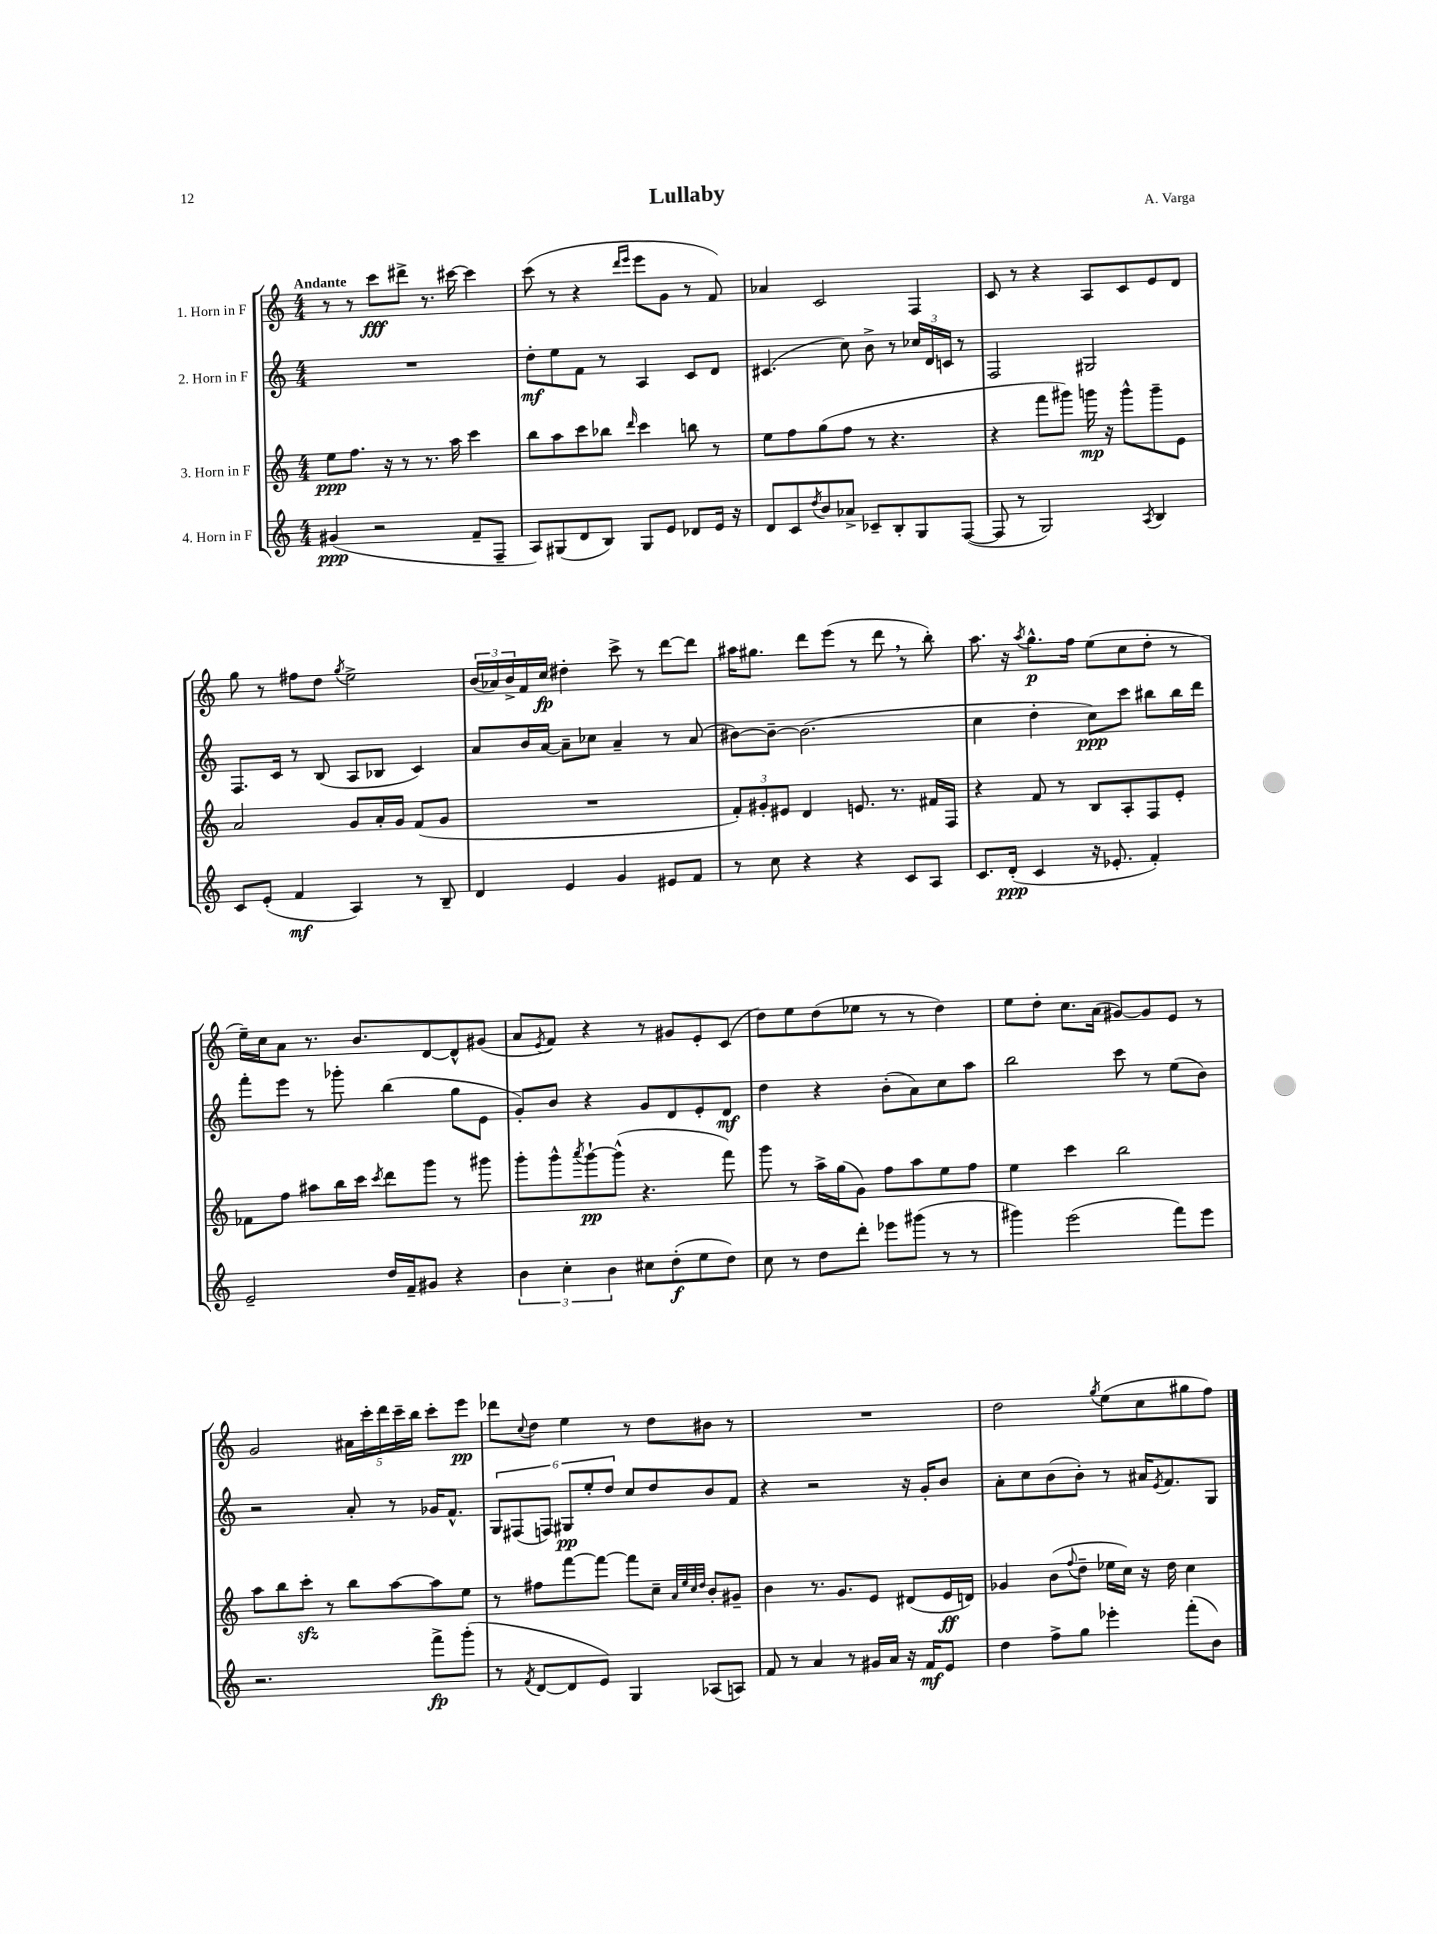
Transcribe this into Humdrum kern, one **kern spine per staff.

**kern	**kern	**kern	**kern
*staff4	*staff3	*staff2	*staff1
*clefG2	*clefG2	*clefG2	*clefG2
*k[]	*k[]	*k[]	*k[]
*M4/4	*M4/4	*M4/4	*M4/4
(4g#	8ee	1r	8r
.	8.ff	.	8r
2r	.	.	8ccc
.	16r	.	.
.	8r	.	8ddd#^
.	8.r	.	8.r
.	16aa	.	[16ccc#
8f~	4ccc	.	4ccc#]
8F~	.	.	.
=	=	=	=
8A)	8bb	8dd'	(8ccc
(8G#	8aa	8ee	8r
8d	8ccc	8f	4r
8B)	8bb-	8r	.
.	.	.	16qqddd
.	16qqddd	.	16qqeee
8G#	4ccc	4A	8eee
8e	.	.	8g
8d-	8bb	8c	8r
16e	8r	8d	8f)
16r	.	.	.
=	=	=	=
8d	8ee	(4.c#	4a-
8c	8ff	.	.
8qdd	.	.	.
8b	(8gg	.	2c
8a-^	8ff	8cc)	.
8c-~	8r	8b^	.
8B'	4.r	8r	.
8G	.	24cc-	4F
.	.	24d	.
.	.	24c	.
([8F	.	8r	.
=	=	=	=
8F]	4r	2F	8c
8r	.	.	8r
2G)	8fff	.	4r
.	8ggg#)	.	.
.	16ggg	2G#	8A
.	16r	.	.
.	8ggg^^	.	8c
8qA	.	.	.
4B	8ggg~	.	8e
.	8e	.	8d
=	=	=	=
8c	2a	8.F	8gg
(8e'	.	.	8r
.	.	16c	.
4f	.	8r	8ff#
.	.	(8B	8dd
.	.	.	8qgg
4A)	8g	8A	2ee^
.	16a'	8B-	.
.	16g	.	.
8r	(8f	4c)	.
8B~	8g	.	.
=	=	=	=
4d	1r	8a	(24b
.	.	.	24a-)
.	.	.	24b^
.	.	16b	16f
.	.	[16a	16cc
4e	.	8a~]	4dd#'
.	.	8cc-	.
4g	.	4a~	8ccc^
.	.	.	8r
8e#	.	8r	[8ddd
8f	.	(8a	8ddd]
=	=	=	=
8r	12f')	[8b#)	16aa#
.	.	.	8.gg#
.	12g#'	.	.
8cc	.	8b#~_	.
.	12e#	.	.
4r	4d	(2.b#]	8ddd
.	.	.	(8eee
4r	8.e	.	8r
.	.	.	8ddd
.	8.r	.	.
8c	.	.	8r
8A	16f#	.	8bb')
.	16F	.	.
=	=	=	=
8.c	4r	4cc	8.aa
(16d'	.	.	16r
.	.	.	8qaa
4c	8f	4dd'	8.gg^^
.	8r	.	.
.	.	.	16ff
16r	8B	8cc)	(8ee
8.e-'	.	.	.
.	8A'	8ccc	8cc
4f')	8F	8bb#	8dd'
.	8e'	16bb#	8r
.	.	16ddd	.
=	=	=	=
2e~	8f-	8fff'	16ee~)
.	.	.	16cc
.	8ff	8eee	8a
.	8aa#	8r	8.r
.	16bb	8ggg-'	.
.	16ccc	.	8.b
.	8qccc	.	.
16dd	8ddd	(4bb	.
16f~	.	.	.
8g#	8ggg	.	[8d
4r	8r	8gg	8d^^]
.	8ggg#	8e	(8g#
=	=	=	=
6b	8ggg'	8g')	8a
.	.	.	8qe
.	8ggg^^	8b	8f)
6cc'	.	.	.
.	8qaaa	.	.
.	[8ggg`	4r	4r
6b	.	.	.
.	(8ggg^^]	.	.
8cc#	4.r	8g	8r
(8dd'	.	8d	8g#
8ee	.	8e'	8e'
8dd)	8fff)	8d	(8c
=	=	=	=
8cc	8ggg	4dd	8dd)
8r	8r	.	8ee
8dd	16aa^	4r	(8dd
.	(16gg	.	.
8ddd'	8g)	.	8ee-
8eee-	8ff	(8b'	8r
(8ggg#	8aa	8a)	8r
8r	8ee	8cc	4dd)
8r	8ff	8aa	.
=	=	=	=
4ggg#)	4ee	2bb	8ee
.	.	.	8dd'
(2eee	4ccc	.	8.cc
.	.	.	(16a
.	2bb	8ccc	[8g#)
.	.	8r	8g#]
8fff)	.	(8ee	8e
8eee	.	8b)	8r
=	=	=	=
2.r	8aa	2r	2g
.	8bb	.	.
.	8ccc'	.	.
.	8r	.	.
.	8bb	8a'	20a#
.	.	.	20ccc'
.	.	.	20ddd
.	[8aa	8r	.
.	.	.	20ccc~
.	.	.	20bb
8fff^	8aa]	16g-	8ccc'
.	.	8.f^^	.
(8ggg'	8ee	.	8eee
=	=	=	=
8r	8r	12G	8ddd-
.	.	(12F#	.
8qf	.	.	8qqcc
[8d	8ff#	.	8dd
.	.	12F)	.
8d]	[8fff	12G#	4ee
.	.	12ee'	.
8e)	8fff_	.	.
.	.	12dd	.
4G	8fff]	8cc	8r
.	8cc~	8dd	8dd
.	32qqa	.	.
.	32qqee	.	.
.	32qqcc	.	.
.	32qqdd	.	.
(8A-	8b'	8b	8b#
8A)	8g#~	8f	8r
=	=	=	=
8f	4b	4r	1r
8r	.	.	.
4a	8.r	2r	.
.	8.g	.	.
8r	.	.	.
16g#	8e	.	.
16a	.	.	.
16r	(8d#	16r	.
16f	.	16g'	.
8e	16e	8b	.
.	16d)	.	.
=	=	=	=
4dd	4g-	8a'	2dd
.	.	8cc	.
8ff^	(8b	(8b	.
.	8qqff	.	.
8gg	8dd~	8b')	.
.	.	.	8qgg
4eee-'	16ee-	8r	(8ee
.	16cc)	.	.
.	16r	16a#	8cc
.	.	8qe	.
.	16dd	8.f	.
(8fff'	4cc	.	8gg#
8b)	.	8G	8ff)
==	==	==	==
*-	*-	*-	*-
